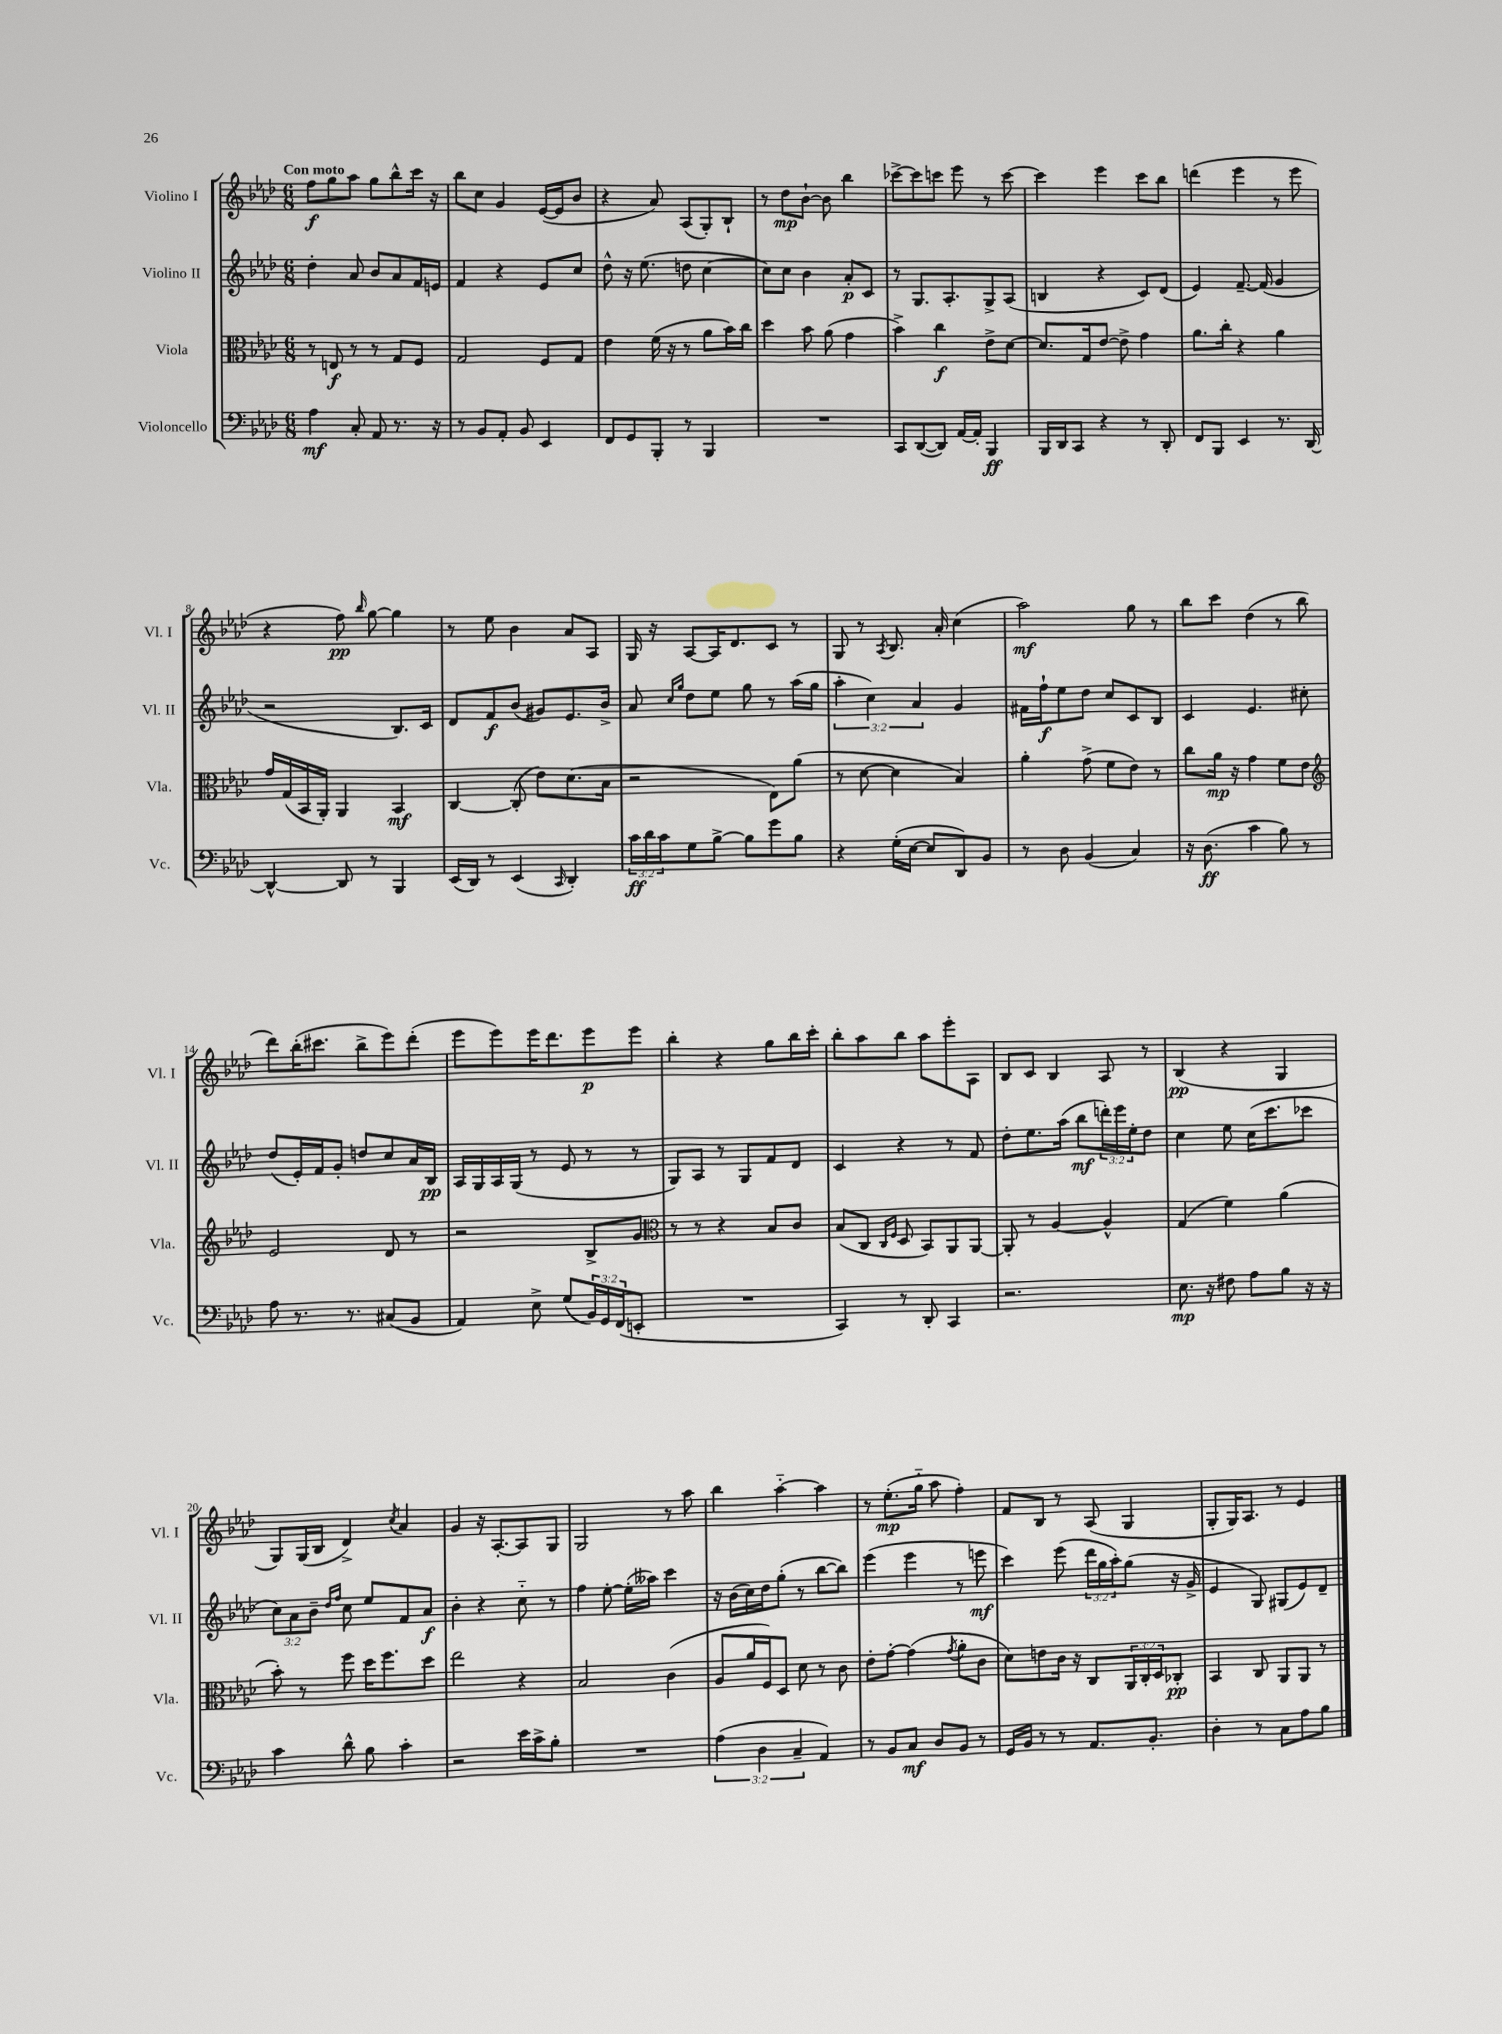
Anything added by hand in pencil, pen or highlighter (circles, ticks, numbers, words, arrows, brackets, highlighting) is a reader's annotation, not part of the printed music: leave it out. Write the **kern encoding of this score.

**kern	**kern	**kern	**kern
*staff4	*staff3	*staff2	*staff1
*clefF4	*clefC3	*clefG2	*clefG2
*k[b-e-a-d-]	*k[b-e-a-d-]	*k[b-e-a-d-]	*k[b-e-a-d-]
*M6/8	*M6/8	*M6/8	*M6/8
4A-	8r	4dd-'	8ff
.	8E	.	8gg
8C'	8r	8a-	8aa-
8AA-	8r	8b-	8gg
8.r	8G	8a-	8bb-^^
.	8F	16f	16ccc
16r	.	16e	16r
=	=	=	=
8r	2G	4f	8bb-
8BB-	.	.	8cc
8AA-'	.	4r	4g
8BB-	.	.	.
4EE-	8F	8e-	([16e-
.	.	.	16e-]
.	8G	8cc	8b-
=	=	=	=
8FF	4e-	8dd-^^	4r
8GG	.	16r	.
.	.	(8.ee-	.
8BBB-'	(16f	.	8a-)
.	16r	.	.
8r	8r	8dd	(8A-
4BBB-	8a-	[4cc	8G')
.	16b-)	.	8B-`
.	16cc	.	.
=	=	=	=
2.r	4dd-	8cc])	8r
.	.	8cc	8dd-
.	8b-	4b-	[8b-`
.	(8a-	.	8b-]
.	4g	8a-'	4bb-
.	.	8c	.
=	=	=	=
8CC	4b-^)	8r	[8ccc-^
([8DD-	.	8.G	8ccc-]
8DD-])	4cc	.	8ccc
.	.	8.A-'	.
[16AA-	.	.	8eee-
16AA-']	.	.	.
4BBB-	8e-^	8G^	8r
.	[8d-	(8A-	[8ccc
=	=	=	=
16BBB-	8.d-]	4B	4ccc]
16DD-	.	.	.
8CC	.	.	.
.	16G	.	.
4r	[8e-	4r	4eee-
.	8e-^]	.	.
8r	4g	8c)	8ccc
8DD-'	.	(8d-	8bb-
=	=	=	=
8FF	8.a-	4e-)	(4ddd
8BBB-	.	.	.
.	16cc'	.	.
4EE-	4r	[8.f~	4eee-
.	.	(16f]	.
8.r	4a-	4g	8r
.	.	.	8eee-
[16DD-	.	.	.
=	=	=	=
4DD-^^_	16g	2r	4r
.	(16G	.	.
.	16BB-	.	.
.	16AA-')	.	.
8DD-]	4AA-	.	8ff)
.	.	.	16qqbb-
8r	.	.	[8gg
4BBB-	4BB-	8.B-)	4gg]
.	.	16c	.
=	=	=	=
(16EE-	[4C	8d-	8r
16DD-)	.	.	.
8r	.	8f	8ee-
(4EE-	(8C']	(8b-	4b-
.	8e-)	8g#)	.
16qqCC	.	.	.
4DD-')	(8.d-	8.e-	8a-
.	.	.	8A-
.	16B-	16b-^	.
=	=	=	=
24c	2r	8a-	16G
24d-	.	.	.
.	.	.	16r
24c	.	.	.
.	.	16qqcc	.
.	.	16qqgg	.
8G	.	8dd-	[8A-
[8B-^	.	8ee-	16A-]
.	.	.	8.d-
8B-]	.	8gg	.
8g	8E-)	8r	8c
8B-	(8a-	(16aa-	8r
.	.	16gg	.
=	=	=	=
4r	8r	6aa-'	8G
.	[8d-	.	8r
.	.	6cc)	.
.	.	.	8qA-
(16G'	4d-]	.	8.B-
[16E-	.	.	.
.	.	6a-	.
8E-]	.	.	.
.	.	.	16a-'
8DD-)	4B-)	4g	(4cc
8BB-	.	.	.
=	=	=	=
8r	4a-'	16f#	2aa-)
.	.	16ff`	.
8D-	.	8ee-	.
(4BB-	(8g^	8dd-	.
.	8f	8cc	.
4C)	8e-)	8c	8gg
.	8r	8B-	8r
=	=	=	=
16r	8cc	4c	8bb-
(8.D-	.	.	.
.	16a-	.	8ccc
.	16r	.	.
4c	4g	4.e-	(4dd-
8B-)	8f	.	8r
8r	8e-	8cc#'	8bb-
=	=	=	=
*	*clefG2	*	*
8A-	2e-	(8dd-	8ddd-)
8.r	.	16e-')	(16bb-'
.	.	16f	8.ccc#
.	.	8g'	.
8.r	.	.	.
.	.	8dd	8bb-^
(8C#	8d-	8cc	8eee-)
8BB-	8r	16a-	(8ddd-'
.	.	16B-	.
=	=	=	=
4AA-)	2r	16A-	8eee-
.	.	16G	.
.	.	16A-	8eee-)
.	.	(16G	.
8E-^	.	8r	16eee-
.	.	.	8.ddd-
(8G	.	8e-	.
24BB-)	8B-^	8r	8eee-
24GG	.	.	.
(24FF	.	.	.
8EE'	8g	8r	8eee-
=	=	=	=
*	*clefC3	*	*
2.r	8r	8G)	4bb-'
.	8r	8A-	.
.	4r	8r	4r
.	.	8G	.
.	8B-	8f	8gg
.	8c	8d-	16bb-
.	.	.	16ccc'
=	=	=	=
4CC)	(8B-	4c	8bb-'
.	8C	.	8aa-
.	16qqC	.	.
.	16qqF	.	.
8r	8D-	4r	8bb-
8DD-'	8BB-)	.	8aa-
4CC	8AA-	8r	8eee-'
.	[8AA-	8f	8A-
=	=	=	=
2.r	8AA-']	8dd-'	8B-
.	8r	8.ee-	8c
.	[4A-	.	4B-
.	.	(16aa-	.
.	.	8bb-	.
.	4A-^^]	24ddd')	8A-
.	.	24eee-	.
.	.	24ee-'	.
.	.	8dd-	8r
=	=	=	=
8.E-	(4G	4cc	(4B-
16r	.	.	.
8F#	4f)	8ee-	4r
8A-	.	(16cc	.
.	.	8.ccc	.
8B-	(4a-	.	4G
16r	.	8ccc-	.
16r	.	.	.
=	=	=	=
4c	8b-')	12cc)	8G)
.	.	12a-	.
.	8r	.	(16G
.	.	12b-~	.
.	.	.	16B-
.	.	16qqdd-	.
.	.	16qqff	.
8d-^^	8ff	8cc	4d-^)
8B-	16dd-	8ee-	.
.	8.ff	.	.
.	.	.	8qcc
4c'	.	8f	4a-
.	8dd-	8a-	.
=	=	=	=
2r	2ee-	4b-'	4g
.	.	4r	16r
.	.	.	[8.A-'
16e-	4r	8cc'~	8A-]
16c^	.	.	.
8B-'	.	8r	8G
=	=	=	=
2.r	2B-	4ff	2G
.	.	[8ee-'	.
.	.	(16ee-']	.
.	.	16aa--)	.
.	(4c	4ccc	8r
.	.	.	8aa-
=	=	=	=
(6A-	8A-	16r	4bb-
.	.	(16b-	.
.	16a-	16cc)	.
6D-	.	.	.
.	16F)	16dd-	.
.	8D-	(8gg'	[4aa-'~
6C~	.	.	.
.	8d-	8r	.
4AA-)	8r	[8bb-	4aa-]
.	8c	8bb-])	.
=	=	=	=
8r	8e-'	(4eee-	8r
8BB-	[8g'	.	(8.ee-'
8C	(4g]	4eee-	.
.	.	.	16gg'~
8D-	.	.	8aa-
.	8qg	.	.
8BB-	8a-'	8r	4ff')
8r	8c	8eee	.
=	=	=	=
16GG	8d-)	4ccc)	8f
16BB-	.	.	.
8r	8e	.	8B-
8r	16c	(8eee-	8r
.	16r	.	.
8.AA-	8C	24ddd-	(8A-
.	.	24gg	.
.	.	24aa-')	.
.	24AA-	(8gg	4G
.	24C'	.	.
8.BB-'	.	.	.
.	24D-	.	.
.	8C-'	16r	.
.	.	16g^	.
=	=	=	=
4D-'	4BB-	4e-	8G'
.	.	.	16G)
.	.	.	8.A-
8r	8C	8G)	.
8C	8AA-	(8G#	8r
8A-	8AA-	8e-)	4e-
8B-	8r	8d-~	.
==	==	==	==
*-	*-	*-	*-
